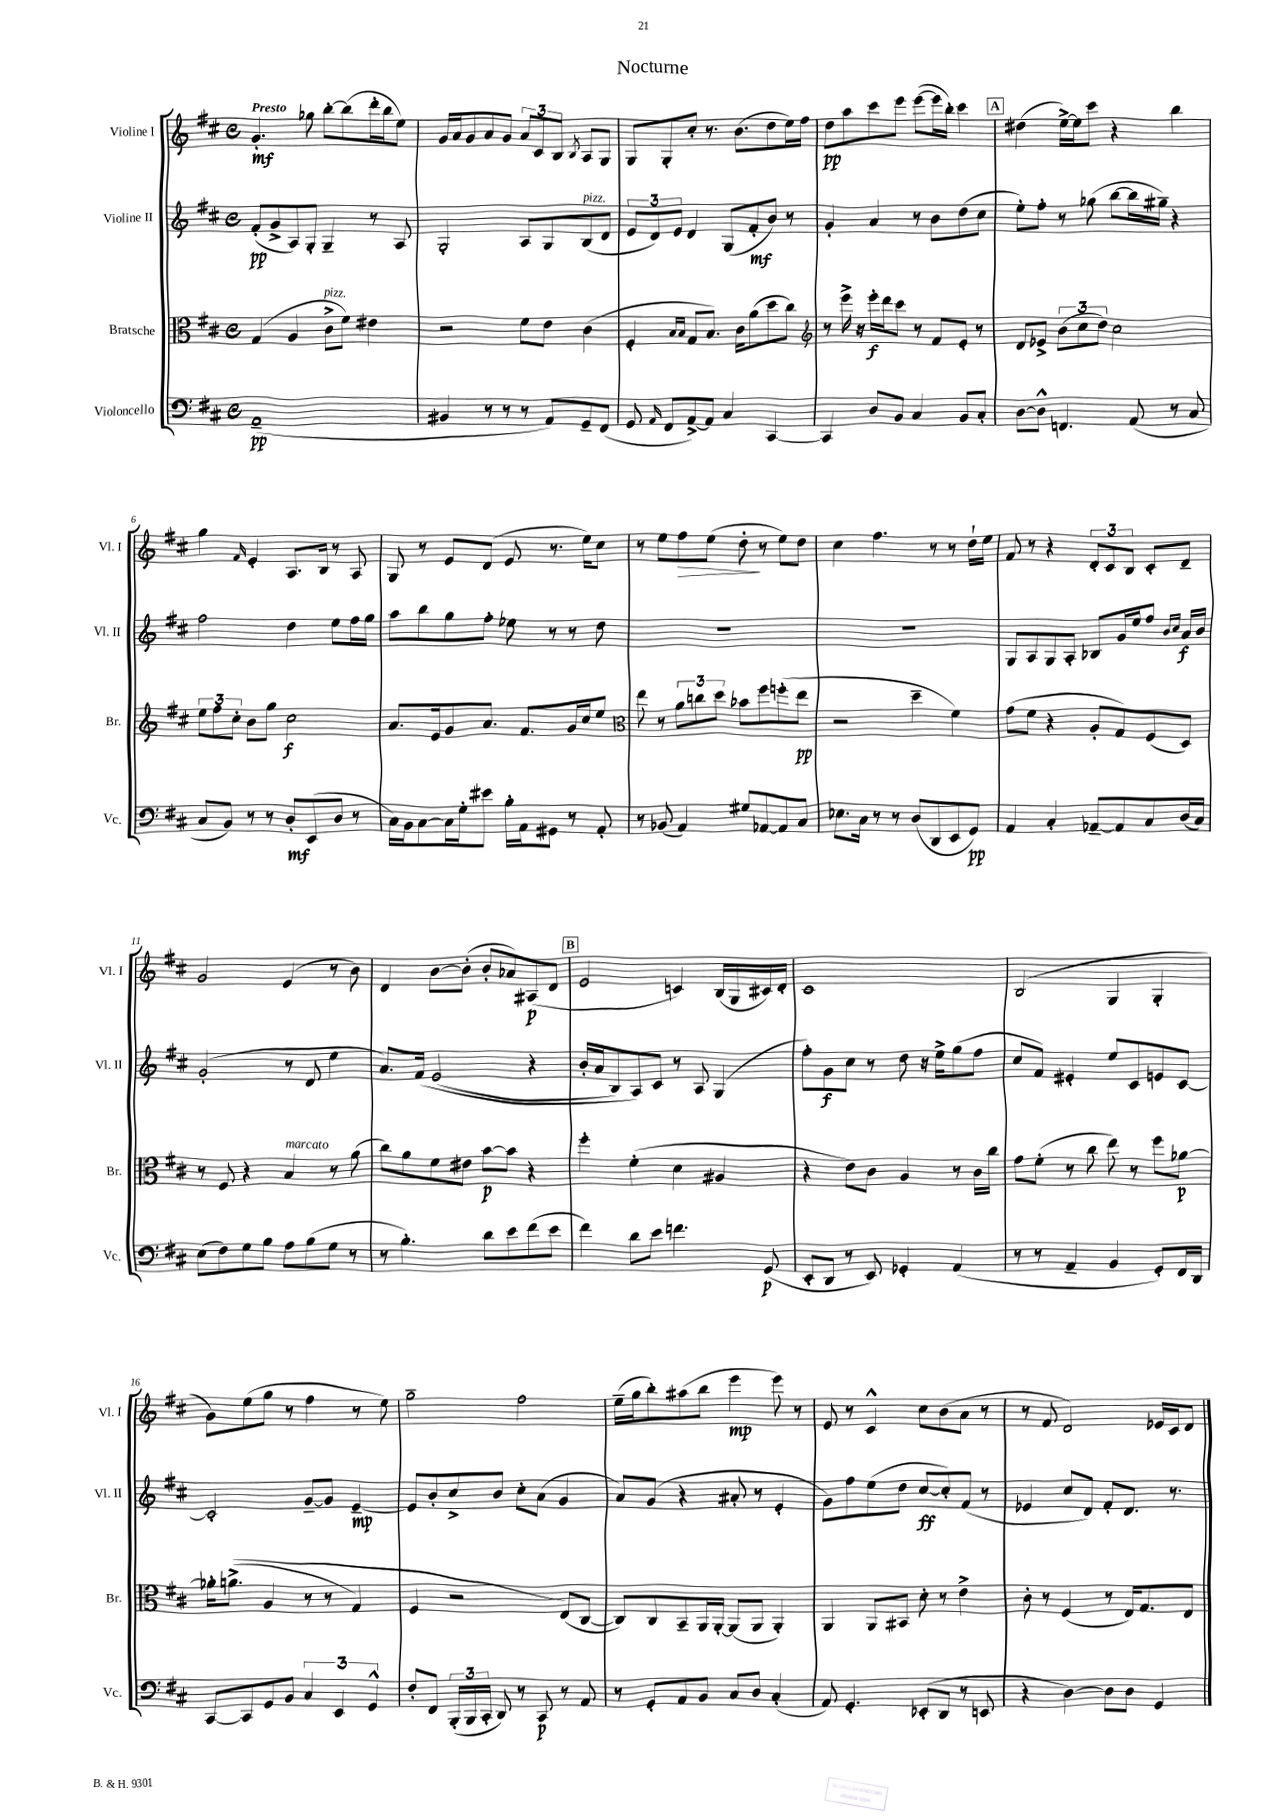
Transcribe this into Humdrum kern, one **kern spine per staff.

**kern	**kern	**kern	**kern
*staff4	*staff3	*staff2	*staff1
*clefF4	*clefC3	*clefG2	*clefG2
*k[f#c#]	*k[f#c#]	*k[f#c#]	*k[f#c#]
*M4/4	*M4/4	*M4/4	*M4/4
*met(c)	*met(c)	*met(c)	*met(c)
(1AA~	(4G/	(8f#'/L	4.g'/
.	.	8g^/	.
.	4A/	8A/)	.
.	.	8G'/J	8gg-\
.	8c#^\L	4G~/	[8bb'\L
.	8f#\J)	.	(8bb\]
.	4e#\	8r	16ddd'\L
.	.	.	16bb\J
.	.	8A/	8ee\J)
=	=	=	=
4BB#/	2r	2G'/	16g/LL
.	.	.	16a/J
.	.	.	8g/
8r	.	.	8a/
8r	.	.	8g/J
8r	8f#\L	8A/L	12a/L
.	.	.	12c#/
8AA/L)	8e\J	8G/	.
.	.	.	12B/J
.	.	.	8qB/
8GG~/	(4c#\	(8B/	8A/L
(8FF#/J	.	8d/J	8G/J
=	=	=	=
8GG/	4F#'/	12e/L	8G/L
.	.	12d/)	.
16qqAA/	.	.	.
8FF#/L	.	.	8G'/
.	.	12e/J	.
.	16qqB/LL	.	.
.	16qqB/JJ	.	.
[8AA^/)	8G/L	4d/	8cc#'/J
8AA/]J	8.B/J)	.	8.r
4C#/	.	(8G/L	.
.	16c#\LK	.	(8.b\L
.	(8a\	8f#'/	.
[4CC#/	8dd\	8b/J)	8dd\
.	8cc#\J)	8r	16ee\L)
.	.	.	16ff#\JJ
=	=	=	=
*	*clefG2	*	*
4CC#/]	8r	4g'/	8dd\L
.	16eee^\	.	8aa\
.	16r	.	.
8D/L	16eee'\LL	4a/	8ccc#\
.	16ddd\J	.	.
8BB/J	8ccc#\J	.	8eee\J
4C#/	8r	8r	([8eee\L
.	8f#/L	8b\L	16eee\]L
.	.	.	16bb'\JJ)
8BB/L	8e'/J	(8dd\	4ccc#\
8C#'/J	8r	8cc#\J	.
=	=	=	=
[8D\L	8d/L	8ee'\L)	(4dd#\
8D^^\]J	8e-^/J	8ff#'\J	.
4.FF/	(12b\L	8r	[16ee^\LL)
.	.	.	16ee\]J
.	12cc#\	.	.
.	.	(8gg-\	8ccc#\J
.	12dd\J)	.	.
.	2cc#\	[8bb\L	4r
(8AA/	.	16bb\]L	.
.	.	16gg#~\JJ)	.
8r	.	4r	4bb\
8C#/	.	.	.
=	=	=	=
8C#/L	12ee\L	2ff#\	4gg\
.	12ff#\	.	.
8BB/J)	.	.	.
.	12cc#'\J	.	.
.	.	.	16qqf#/
8r	8b\L	.	4e'/
8r	8gg\J	.	.
8D'/L	2cc#\	4dd\	8.A/L
(8EE/	.	.	.
.	.	.	16B/Jk
8D/J	.	8ee\L	8r
8r	.	16ff#\L	8A/
.	.	16gg\JJ	.
=	=	=	=
16C#\LL)	8.a/L	8aa\L	8G/
16BB\J	.	.	.
[8C#\	.	8bb\	8r
.	16e/k	.	.
16C#\]L	8g/	8gg\	8e/L
16G'\J	.	.	.
8e#\J	8.a/J	8ff#'\J	(8d/J
16B'\LL	.	8ee-\	8e/
16AA\J	8.f#/L	.	.
8GG#\J	.	8r	8.r
8r	16g/L	8r	.
.	16cc#/J	.	16ee\LK)
8AA'/	8ee/J	8dd\	8cc#\J
=	=	=	=
*	*clefC3	*	*
8r	8ee\	1r	8r
(8BB-/	8r	.	8ee\L
4AA/)	12a\L	.	8ff#\
.	12cc\	.	.
.	.	.	(8ee\J
.	12dd\J	.	.
8G#/L	8b-\L	.	8dd'\
[8AA-/	8ff#\	.	8r
8AA-/]	(8ff'\	.	8ee\L)
8C#/J	8ee\J	.	8dd\J
=	=	=	=
8.E-\L	2r	1r	4cc#\
16C#\Jk	.	.	.
8r	.	.	4.ff#\
8r	.	.	.
(8D/L	4dd~\	.	.
8DD/	.	.	8r
8EE/	4f#\)	.	8r
8GG/J)	.	.	16dd`\LL
.	.	.	16ee\JJ
=	=	=	=
4AA/	(8g\L	8G/L	8f#/
.	8f#\J	8A/	8r
4C#'/	4r	8G/	4r
.	.	8A'/J	.
[8AA-~/L	8A'/L	8B-/L	12d'/L
.	.	.	12c#/
8AA-/]	8G/)	16g/L	.
.	.	.	12B/J
.	.	16ee/J	.
8C#/	(8F#/	8ff#/J	8c#'/L
.	.	16qqb/LL	.
.	.	16qqcc#/JJ	.
(16D/L	8D/J)	16a/LL	8d~/J
16C#/JJ)	.	16b/JJ	.
=	=	=	=
(8E\L	8r	(2g'/	2g/
8F#\)	8F#/	.	.
8G\	4r	.	.
8B\J	.	.	.
8A\L	4B/	8r	(4e/
(8B\	.	8d/	.
8G\J	8r	4ee\	8r
8r	(8a\	.	8b\)
=	=	=	=
8r	8cc#\L)	8.a/L)	4d/
4.B'\)	8a\	.	.
.	.	&(16f#/Jk	.
.	8f#\	(2e/	[8b\L
.	8e#\J	.	(8b'\]J
8d\L	[8b\L	.	8b'/L
8e\	8b\]J	.	8a-/)
(8f#\	4r	4r	(8A#/
8e\J	.	.	8d/J
=	=	=	=
4f#\)	4ff#'\	16b'/LL	2e/
.	.	16a/J	.
.	.	8B/)	.
8d\L	(4f#'\	8A/&)	.
8e\J	.	8c#/J	.
4.f\	4d\	8r	4c/)
.	.	8A/	.
.	4A#/	(4G/	(16B/LL
.	.	.	16G/
(8GG/	.	.	16c#/)
.	.	.	16d'/JJ
=	=	=	=
8EE'/L	4r	8ff#'\L)	1c#
8DD/J	.	8g\	.
8r	8e\L)	8cc#\J	.
8EE/)	8c#\J	8r	.
4GG-'/	4A/	8dd\	.
.	.	16r	.
.	.	16ee^\LK	.
(4AA/	8r	(8gg\	.
.	16c#\LL	8ff#\J	.
.	16cc#\JJ	.	.
=	=	=	=
8r	8g\L	8cc#/L	(2B/
8r	(8f#'\J	8f#/J)	.
4AA~/	8r	4e#'/	.
.	8cc#\	.	.
4BB/	8ee\)	8ee/L	4G/
.	8r	8c#/	.
8GG'/L)	8ff#\L	8e/	4G'/
16FF#/L	[8a-\J	[8c#/J	.
16DD/JJ	.	.	.
=	=	=	=
[8CC#/L	16a-'\]LK	2c#'/]	8g\L)
.	&((8.a^\J	.	.
8CC#/]	.	.	(8ee\
8GG/	4A/	.	8gg\J
8BB/J	.	.	8r
6C#/	8r	[8g~/L	4ff#\
.	8r	8g/]J	.
6EE/	.	.	.
.	4G/)	[4e~/	8r
6GG^^/	.	.	.
.	.	.	8ee\)
=	=	=	=
8F#'/L	4F#/	8e/]L	2gg~\
8FF#/J	.	8b'/	.
(24BBB'/LL	2r	8cc#^/	.
24BBB/	.	.	.
24CC#'/JJ	.	.	.
8DD/)	.	8b/J	.
8r	.	8cc#'\L	2ff#\
8CC#/	.	(8a\J	.
8r	(8E/L&)	4g/	.
8AA/	[8C#/J	.	.
=	=	=	=
8r	8C#/]L)	8a/L)	(16ee~\LL
.	.	.	16gg\J
8GG'/L	8C#/	(8g/J	8bb'\)
8AA/	8BB~/	4r	(8aa#\
8BB/J	16AA/L	.	8bb\J
.	[16AA'/JJ	.	.
8C#/L	(8AA/]L	8a#'/	4eee\
8D/J	8AA/J	8r	.
(4C#'/	4AA'/)	4e'/	8eee\)
.	.	.	8r
=	=	=	=
8AA/)	4AA/	8g\L)	8e/
4.GG'/	.	8ff#\	8r
.	8AA/L	(8ee\	4c#^^/
.	8BB#/J	8dd\J	.
(8EE-'/L	8d'\	[8cc#/L	8cc#\L
8DD/J	8r	8cc#'/])	(8b\
8r	4e^\	(8f#/J	8a\J
8EE/	.	8r	8r
=	=	=	=
4r	8c#'\	4e-/	8r
.	8r	.	8f#/
[4D\)	(4F#/	8cc#/L	2d/)
.	.	8d/J)	.
8D\]L	8r	8f#'/L	.
8D\J	16E/LK)	8.d/J	.
.	8.G/	.	.
4GG/	.	.	16e-/LL
.	.	8.r	16c#/J
.	8E/J	.	8d/J
==	==	==	==
*-	*-	*-	*-
